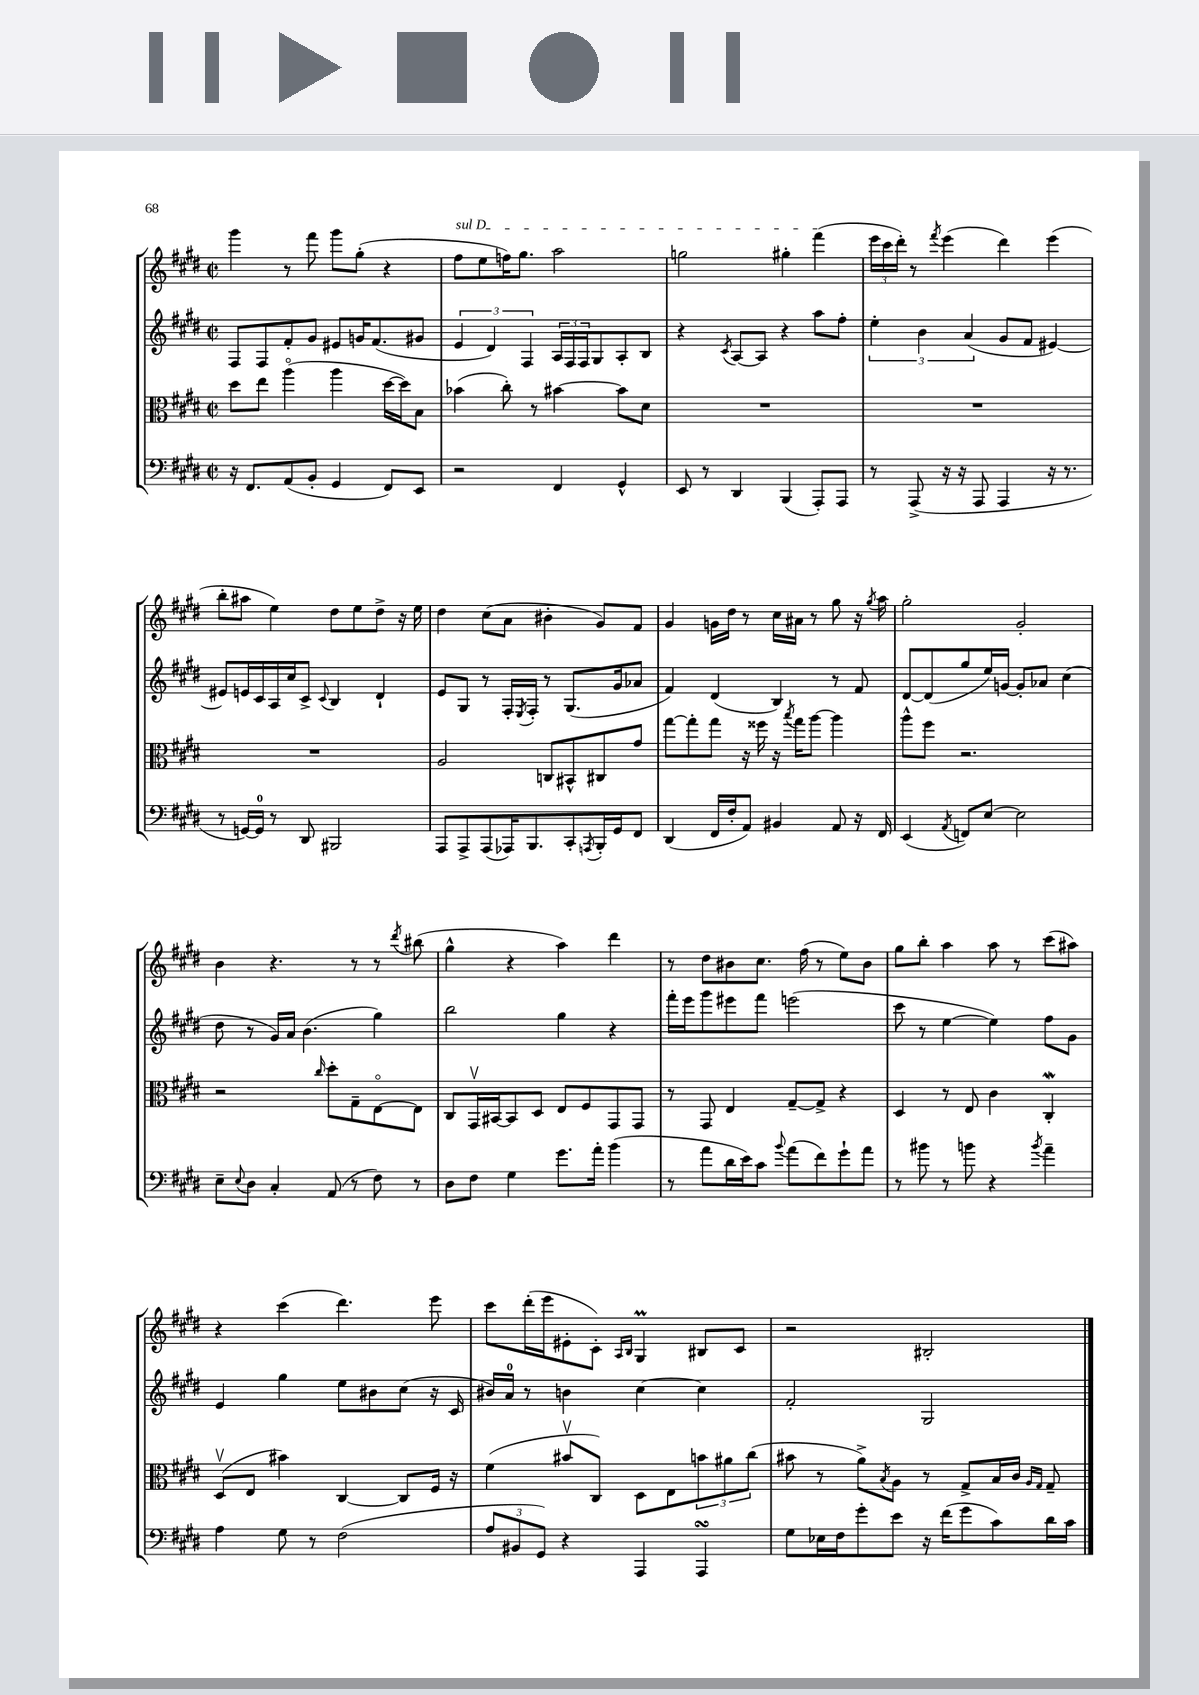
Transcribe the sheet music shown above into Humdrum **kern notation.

**kern	**kern	**kern	**kern
*part4	*part3	*part2	*part1
*staff4	*staff3	*staff2	*staff1
*clefF4	*clefC3	*clefG2	*clefG2
*k[f#c#g#d#]	*k[f#c#g#d#]	*k[f#c#g#d#]	*k[f#c#g#d#]
*M2/2	*M2/2	*M2/2	*M2/2
*met(c|)	*met(c|)	*met(c|)	*met(c|)
=109	=109	=109	=109
16r	8dd#\L	8F#/L	4ggg#\
8.FF#/L	.	.	.
.	8ee\J	8F#/	.
(8AA/	(4aa\	8f#'/	8r
8BB'/J	.	8g#/J	8fff#\
4GG#/	4aa\	8e#X/L	8ggg#\L
.	.	16gn/K	(8gg#'\J
.	.	(8.f#/	.
8FF#/L)	[16dd#\LL	.	4r
.	16dd#\J])	.	.
8EE/J	8B\J	8g#X/J	.
=110	=110	=110	=110
!	!	!	!LO:TX:a:i:t=sul D
2r	(4b-X\	6e/	8ff#\L
.	.	.	8ee\
.	.	6d#/)	.
.	8cc#'\)	.	16ffn\K)
.	.	.	8.gg#\J
.	.	6F#/	.
.	8r	.	.
4FF#/	[4b#X\	24A/LL	2aa\
.	.	24F#/	.
.	.	24F#/J	.
.	.	8G#/	.
4GG#^^/	8b#\L]	8A'/	.
.	8d#\J	8B/J	.
=111	=111	=111	=111
8EE/	1r	4r	2ggn\
8r	.	.	.
.	.	8qc#/	.
4DD#/	.	[8A/L	.
.	.	8A/J]	.
(4BBB/	.	4r	4gg#X'\
8AAA'/L)	.	8aa\L	(4fff#\
8AAA/J	.	8ff#'\J	.
=112	=112	=112	=112
8r	1r	6ee'\	24eee\LL
.	.	.	24ccc#\
.	.	.	24ddd#'\JJ)
(8AAA^/	.	.	8r
.	.	6b\	.
.	.	.	8qfff#/
16r	.	.	(4eee\
16r	.	.	.
.	.	(6a/	.
8AAA/	.	.	.
4AAA/	.	8g#/L	4ddd#\)
.	.	8f#/J	.
16r	.	[4e#X/)	(4eee\
8.r	.	.	.
!!LO:LB:g=z
=113	=113	=113	=113
8r	1r	8e#X/L]	8bb'\L
[16GGn/LL)	.	16en/L	8aa#X\J
16GG/JJ]	.	16c#/	.
8r	.	16A/	4ee\)
.	.	16cc#/J	.
8DD#/	.	8c#^/J	.
.	.	8qqc#/	.
2BBB#X/	.	4B/	8dd#\L
.	.	.	8ee\
.	.	4d#`/	8dd#^\J
.	.	.	16r
.	.	.	16ee\
=114	=114	=114	=114
8AAA/L	2A/	8e/L	4dd#\
8AAA^/	.	8G#/J	.
(8AAA/	.	8r	(8cc#\L
16AAA-X/K)	.	16F#'/LL	8a\J
.	.	8qE/	.
8.BBB/	.	16F#'/JJ	.
.	8Cn/L	8r	4b#X'\
8CC#'/	8BB#X^^/	(8.G#/L	.
8qAAAn/	.	.	.
16BBB'/L	8C#X/	.	8g#/L)
16GG#/J	.	16g#/k	.
8FF#/J	8g#/J	8a-X/J	8f#/J
=115	=115	=115	=115
(4DD#/	[8gg#\L	4f#/)	4g#/
.	8gg#'\]	.	.
16FF#/LL	8gg#\J	(4d#/	16gn\LL
16F#'/J	.	.	16dd#\JJ
8AA/J)	16r	.	8r
.	16ff##X\	.	.
4BB#X/	16r	4B/)	16cc#\LL
.	8qbb/	.	.
.	16gg#\KL	.	16a#X\JJ
.	[8aa\J	.	8r
8AA/	4aa\]	8r	8gg#\
16r	.	8f#/	16r
.	.	.	8qgg#/
16FF#/	.	.	16aa\
=116	=116	=116	=116
(4EE/	8aa^^\L	[8d#/L	2gg#'\
.	8ff#\J	(8d#/]	.
8qAA/	.	.	.
8FFn/L)	2.r	8gg#/	.
[8E/J	.	16ee/L)	.
.	.	[16gn/JJ	.
2E\]	.	8g'/L]	2g#'/
.	.	8a-X/J	.
.	.	(4cc#\	.
!!LO:LB:g=z
=117	=117	=117	=117
8E~\L	2r	8dd#\	4b\
8qqE/	.	.	.
8D#\J	.	8r	.
4C#'/	.	16g#/LL)	4.r
.	.	16a/JJ	.
.	.	(4.b\	.
.	16qqcc#/	.	.
(8AA/	8dd#'\L	.	.
8r	8G#~\	.	8r
8F#\)	[8E\	4gg#\)	8r
.	.	.	8qddd#/
8r	8E\J]	.	(8bb#X\
=118	=118	=118	=118
8D#\L	8C#/L	2bb\	4gg#^^\
8F#\J	16GG#v/L	.	.
.	[16BB#X/J	.	.
4G#\	8BB#/]	.	4r
.	8D#/J	.	.
8.g#\L	8E/L	4gg#\	4aa\)
.	8F#/	.	.
16a'\Jk	.	.	.
(4b\	8GG#/	4r	4ddd#\
.	8GG#/J	.	.
=119	=119	=119	=119
8r	8r	16fff#'\LL	8r
.	.	16eee\J	.
8a\L	8GG#/	8ggg#\	8dd#\L
16d#\L	4E/	8eee#X\	8b#X\
16e\J)	.	.	.
8c#\J	.	8fff#\J	8.cc#\J
8qqb/	.	.	.
(8a\L	[8G#~/L	(2eeen\	.
.	.	.	(16ff#\
8f#\)	8G#^/J]	.	8r
8g#`\	4r	.	8ee\L)
8a\J	.	.	8b#\J
=120	=120	=120	=120
8r	4D#/	8ccc#\	8gg#\L
8b#X\	.	8r	8bb'\J
8r	8r	[4ee\	4aa\
8bn\	8E/	.	.
4r	4c#\	4ee\])	8aa\
.	.	.	8r
8qb/	.	.	.
4a~\	4C#W'/	8ff#\L	(8ccc#\L
.	.	8g#\J	8aa#X\J)
!!LO:LB:g=z
=121	=121	=121	=121
4A\	(8D#v/L	4e/	4r
.	8E/J	.	.
8G#\	4b#X\)	4gg#\	(4ccc#\
8r	.	.	.
(2F#\	[4C#/	8ee\L	4.ddd#\)
.	.	8b#X\	.
.	8C#/L]	(8cc#\J	.
.	16F#/Jk	16r	8eee\
.	16r	16c#/	.
=122	=122	=122	=122
12A/L	(4f#\	16b#X/LL)	8ccc#\L
.	.	16a/JJ	.
12BB#X/	.	.	.
.	.	8r	(16ddd#'\L
12GG#/J)	.	.	.
.	.	.	16eee\J
4r	8b#Xv/L	4bn\	8e#X'\
.	8C#/J)	.	8c#'\J)
.	.	.	16qqA/LL
.	.	.	16qqB/JJ
4AAA/	8D#\L	[4cc#\	4G#m/
.	8E\	.	.
4AAAsSSs/	12bn\	4cc#\]	8B#X/L
.	12a#X\	.	.
.	.	.	8c#/J
.	(12cc#\J	.	.
=123	=123	=123	=123
8G#\L	8b#X\	2f#'/	2r
16E-X\L	8r	.	.
16F#\J	.	.	.
8g#'\	8a^\L)	.	.
.	8qB/	.	.
8e\J	8A\J	.	.
16r	8r	2G#/	2B#X'/
(16f#\KL	.	.	.
8g#\	8G#^/L	.	.
8c#\)	16B/L	.	.
.	16c#/JJ	.	.
.	16qqA/LL	.	.
.	16qqG#/JJ	.	.
16d#\L	8G#~/	.	.
16c#\JJ	.	.	.
==	==	==	==
*-	*-	*-	*-
